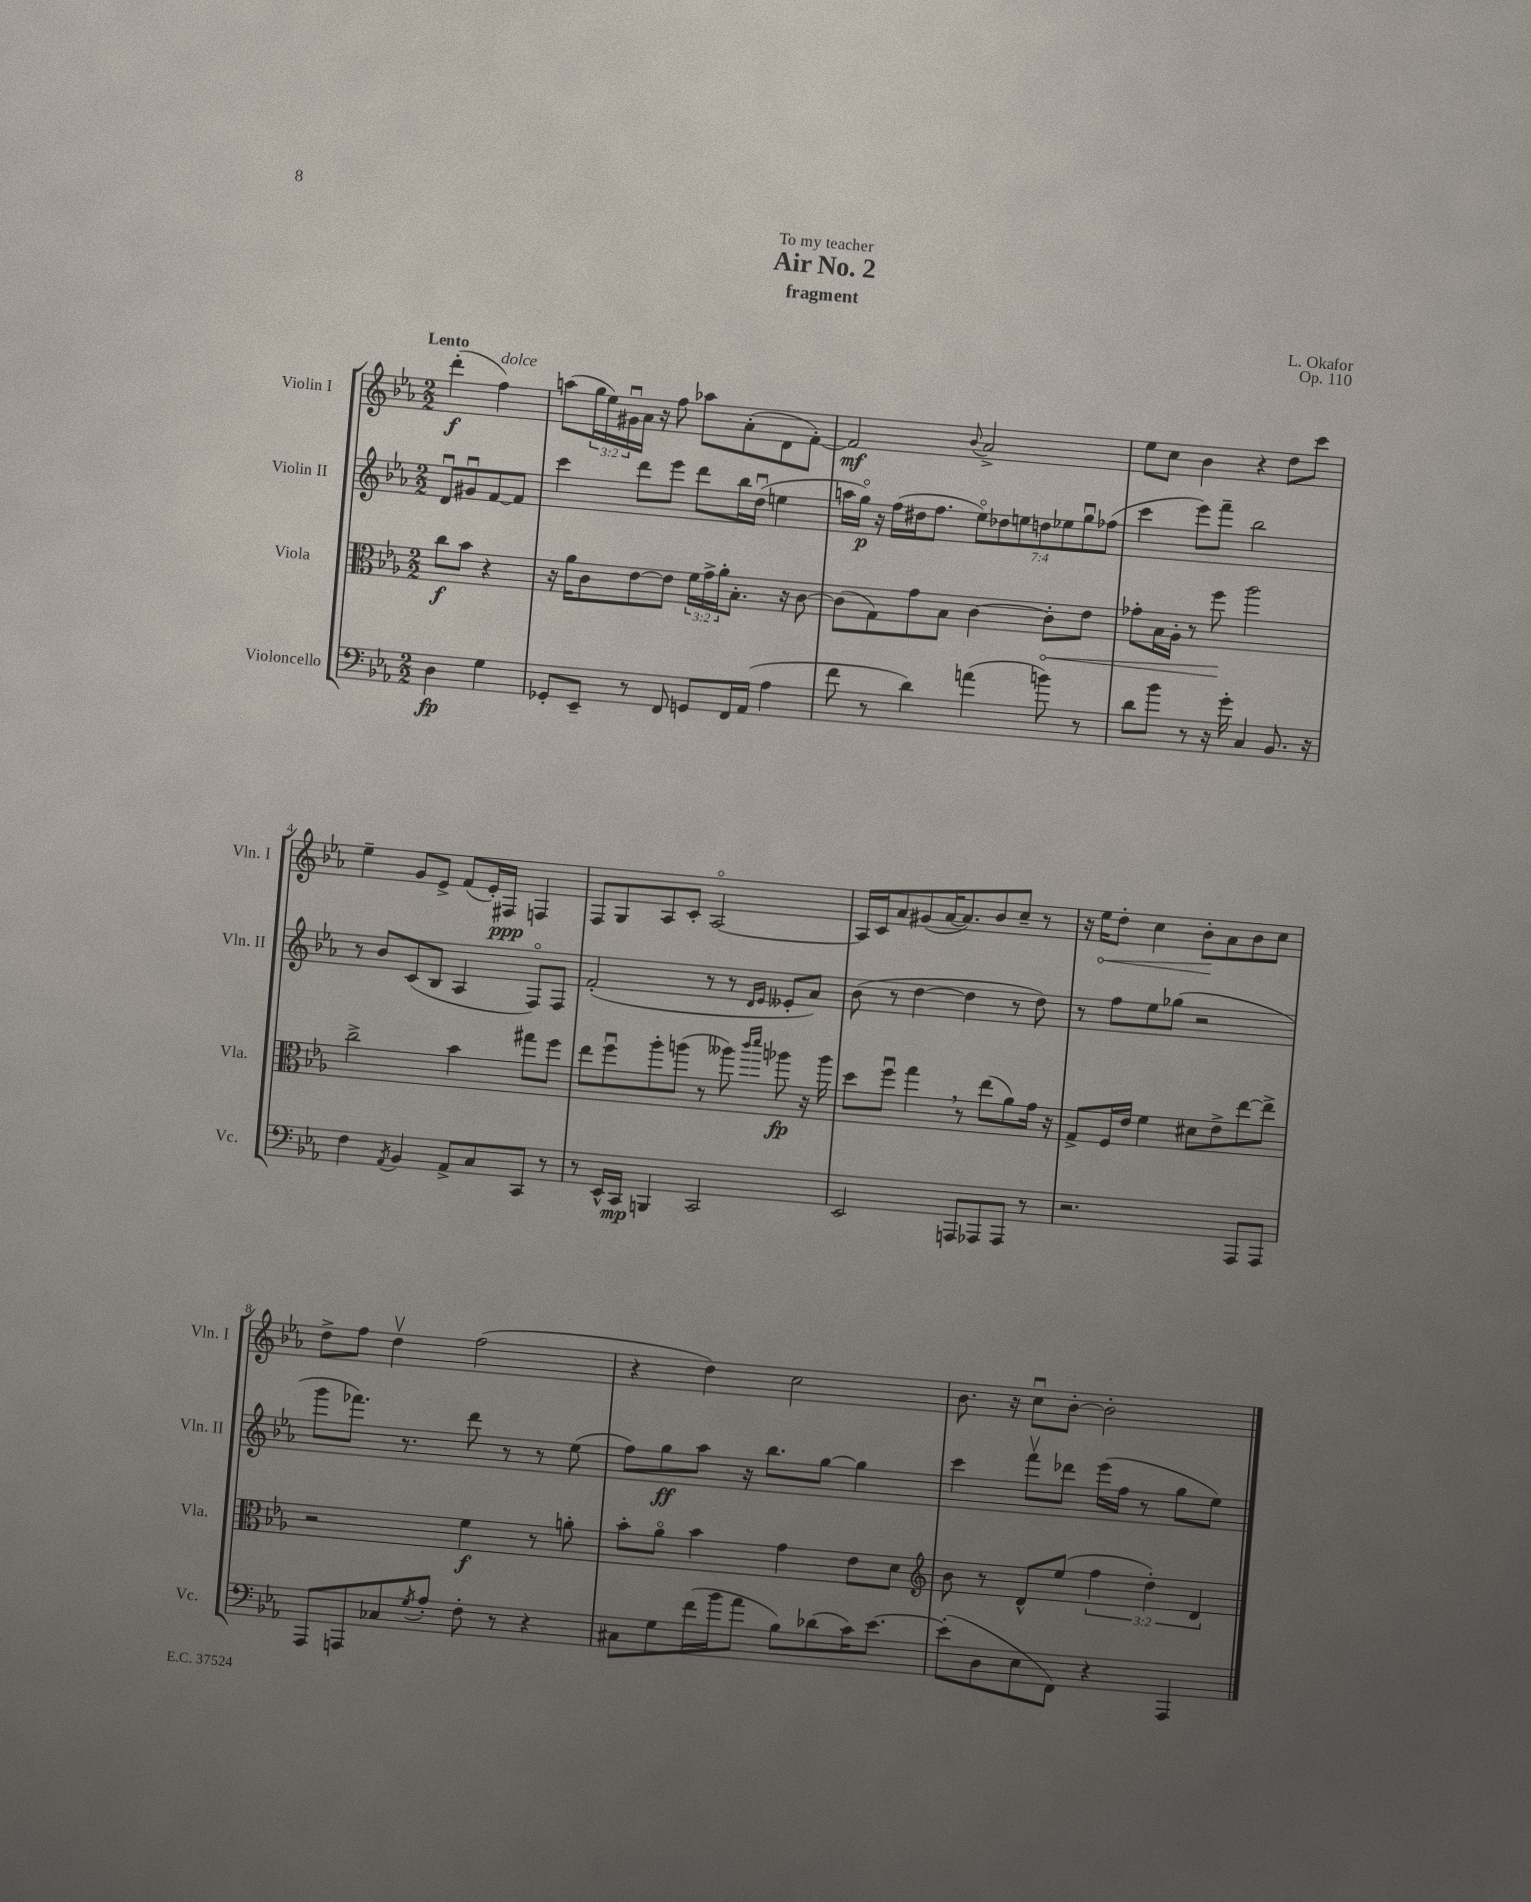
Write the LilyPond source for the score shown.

\header { title = "Air No. 2" composer = "L. Okafor" subtitle = "fragment" dedication = "To my teacher" opus = "Op. 110" }
<<
\new StaffGroup <<
\new Staff = "s0" \with { instrumentName = "Violin I" shortInstrumentName = "Vln. I" } {
    \clef treble \key ees \major \numericTimeSignature \time 2/2 \override Staff.TupletNumber.text = #tuplet-number::calc-fraction-text \partial 2 \tempo "Lento"
    d'''4-.\f( f''4^\markup { \italic "dolce" }) |
    a''8( \tuplet 3/2 { g''16 ees''16) gis'16\downbow } aes'16 r16 f''8 aes''8 aes'8-.( d'8 f'8~-.) |
    f'2\mf \appoggiatura { bes'8 } aes'2-> |
    ees''8 c''8 bes'4 r4 d''8 c'''8 |
    ees''4-- g'8 ees'8-> f'8( ees'16-.) fis16\ppp f4 |
    f8 g8 aes8 c'8-. aes2~\flageolet |
    aes16 c'16 aes'8 gis'8( aes'16~ aes'8.) bes'8 c''8-- r8 |
    r16 \once \override Hairpin.circled-tip = ##t ees''16\< d''8-. c''4 bes'8-.\! aes'8 bes'8 c''8 |
    d''8-> f''8 d''4\upbow f''2( |
    r4 d''4) c''2 |
    bes'8. r16 c''8\downbow bes'8~-. bes'2-. \bar "|." |
}
\new Staff = "s1" \with { instrumentName = "Violin II" shortInstrumentName = "Vln. II" } {
    \clef treble \key ees \major \numericTimeSignature \time 2/2 \override Staff.TupletNumber.text = #tuplet-number::calc-fraction-text \partial 2
    d'8\downbow gis'8\downbow f'8~ f'8 |
    c'''4 d'''8 ees'''8 d'''8 bes''16 d''16\downbow( e''4 |
    a''16 g''16\flageolet\p) r16 f''16( dis''16 f''8. \tuplet 7/4 { ees''8\flageolet) des''8 e''8 d''8 ees''8 g''8\downbow fes''8( } |
    c'''4 ees'''8) f'''8-- bes''2 |
    r8 bes'8 c'8( bes8 aes4 f8\flageolet) f8 |
    f'2-.( r8 r8 \grace { d'16 ees'16 } eeses'8-. aes'8) |
    bes'8( r8 d''4~ d''4 r8 d''8) |
    r8 f''8 ees''8 ges''8( r2 |
    g'''8 fes'''8.) r8. d'''8 r8 r8 ees''8( |
    f''8) g''8\ff aes''8 r16 bes''8. g''8~ g''4 |
    c'''4 f'''8\upbow des'''8 ees'''16( f''16 r8 g''8 ees''8) \bar "|." |
}
\new Staff = "s2" \with { instrumentName = "Viola" shortInstrumentName = "Vla." } {
    \clef alto \key ees \major \numericTimeSignature \time 2/2 \override Staff.TupletNumber.text = #tuplet-number::calc-fraction-text \partial 2
    c''8\f bes'8 r4 |
    r16 aes'16 c'8 ees'8~ ees'8 \tuplet 3/2 { f'16 g'16-> aes'16-. } bes8.-. r16 c'8~ |
    c'8( g8) g'8 bes8 c'4~ \once \override Hairpin.circled-tip = ##t c'8-.\< ees'8 |
    ges'8-. bes16 aes16-. r8 f''8\! aes''2 |
    c''2-> bes'4 gis''8 f''8 |
    ees''8 f''8\downbow aes''8-. a''8( r8 aeses''8) \grace { c'''16 d'''16 } aes''8\fp r16 aes''16 |
    d''8 f''8\downbow g''4 \breathe r8 ees''8( aes'8) g'16 r16 |
    g8-> f16 ees'16 f'4 dis'8 ees'8-> ees''8~ ees''8-> |
    r2 f'4\f r8 a'8-. |
    bes'8-. aes'8\flageolet bes'4 g'4 ees'8 d'8 |
    \clef treble bes'8 r8 d'8-^ ees''8( \tuplet 3/2 { f''4 d''4-.) d'4 } \bar "|." |
}
\new Staff = "s3" \with { instrumentName = "Violoncello" shortInstrumentName = "Vc." } {
    \clef bass \key ees \major \numericTimeSignature \time 2/2 \partial 2
    d4\fp g4 |
    ges,8-. ees,8-- r8 f,8 g,8 f,16 aes,16( aes4 |
    f'8 r8 d'4) a'4( b'8) r8 |
    d'8 bes'8 r8 r16 g'16-. c4 bes,8. r16 |
    f4 \acciaccatura { aes,8 } bes,4 aes,8-> c8 c,8 r8 |
    r8 ees,16-^ c,16\mp b,,4 c,2 |
    ees,2 a,,8 aes,,8 aes,,8 r8 |
    r2. aes,,8 aes,,8 |
    aes,,8 a,,8 ces8 \acciaccatura { g8 } aes8-. f8-. r8 r4 |
    cis8 g8 f'16( bes'16 aes'8 bes8) des'8( c'16) ees'8.~ |
    ees'8-.( d8 ees8 f,8) r4 aes,,4 \bar "|." |
}
>>
>>
